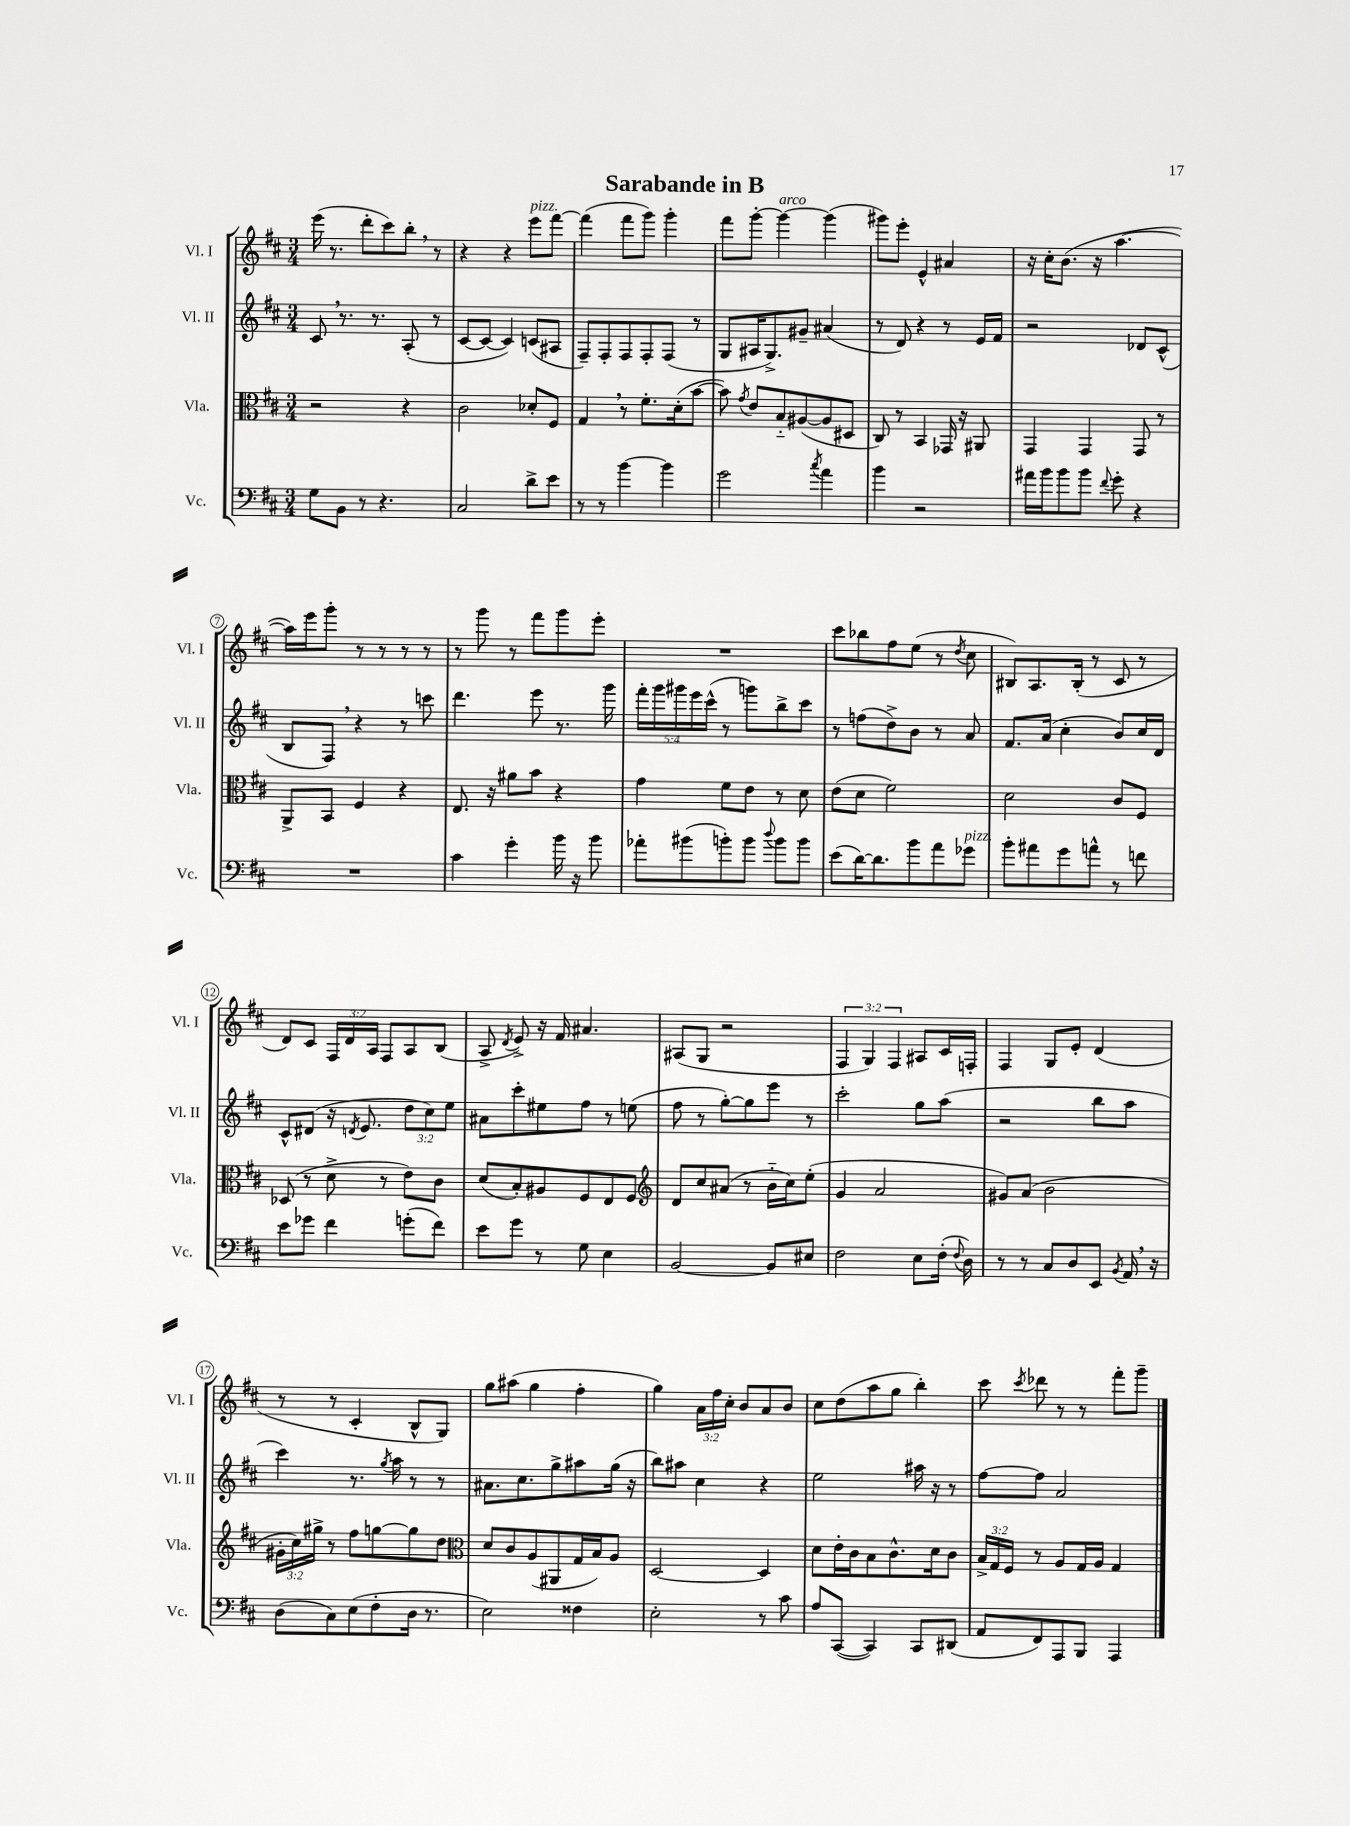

**kern	**kern	**kern	**kern
*part4	*part3	*part2	*part1
*staff4	*staff3	*staff2	*staff1
*I"Vc.	*I"Vla.	*I"Vl. II	*I"Vl. I
*I'Vc.	*I'Vla.	*I'Vl. II	*I'Vl. I
*clefF4	*clefC3	*clefG2	*clefG2
*k[f#c#]	*k[f#c#]	*k[f#c#]	*k[f#c#]
*M3/4	*M3/4	*M3/4	*M3/4
=1	=1	=1	=1
8G\L	2r	8c#,/	(16eee\
.	.	.	8.r
8BB\J	.	8.r	.
8r	.	.	8ddd'\L
.	.	8.r	.
4.r	.	.	8ccc#\)
.	4r	(8A'/	8bb',\J
.	.	8r	8r
=2	=2	=2	=2
2C#/	2c#\	[8c#/L	4r
.	.	8c#/J_	.
.	.	4c#/])	4r
!	!	!	!LO:TX:a:i:t=pizz.
8d^\L	8d-X'/L	(8cn/L	8eee\L
8e\J	8F#/J	8A#X/J	[8fff#\J
=3	=3	=3	=3
8r	4G,/	8F#~/L)	(4fff#\]
8r	.	8F#'/	.
[4b\	8r	8F#/	8fff#\L
.	8.f#'\L	8F#'/	8ggg\J)
4b\]	.	(8F#/J	4ggg'\
.	(16d'\k	.	.
.	[8b\J	8r	.
=4	=4	=4	=4
2g\	8b\])	8G/L	8fff#\L
.	8qg/	.	.
.	8e/L	16A#X/K	[8ggg'\J
.	.	8.G^/)	.
!	!	!	!LO:TX:a:i:t=arco
.	8B/	.	4ggg\_
.	([8A#X/	8g#X~/J	.
8qcc#/	.	.	.
4a\	8A#/]	(4a#X/	(4ggg\]
.	8D#X/J	.	.
=5	=5	=5	=5
4b\	8C#/)	8r	8ggg#X\L)
.	8r	8d/)	8eee'\J
2r	4BB/	4r	4e^^/
.	16GG-X/	8r	4a#X/
.	16r	.	.
.	8AA#X/	16e/LL	.
.	.	16f#/JJ	.
=6	=6	=6	=6
16a#X\LL	4GG/	2r	16r
16b\J	.	.	16cc#'\KL
8b\	.	.	(8.b\J
8b\J	4GG/	.	.
.	.	.	16r
8qqf#/	.	.	.
8g'\	.	.	[4.aa\
4r	8GG/	8d-X/L	.
.	8r	(8c#^^/J	.
!!LO:LB:g=z
=7	=7	=7	=7
2.r	8AA^/L	8B/L	16aa\LL])
.	.	.	16eee\J
.	8BB/J	8F#,/J)	8ggg'\J
.	4F#/	4r	8r
.	.	.	8r
.	4r	8r	8r
.	.	8cccn\	8r
=8	=8	=8	=8
4c#\	8.E/	4.ddd\	8r
.	.	.	8ggg\
.	16r	.	.
4g'\	8a#X\L	.	8r
.	8b\J	8eee\	8fff#\L
16b\	4r	8.r	8ggg\
16r	.	.	.
8b\	.	.	8eee'\J
.	.	16ggg\	.
=9	=9	=9	=9
8a-X'\L	4g\	20fff#'\LL	2.r
.	.	20ggg\	.
.	.	20ggg#X\	.
(8b#X\	.	.	.
.	.	20eee\	.
.	.	(20ccc#^^\JJ	.
8bn'\)	8f#\L	8r	.
8b\J	8e\J	8gggn\L)	.
8qqdd/	.	.	.
8b\L	8r	8bb^\	.
8b\J	8d\	8ccc#\J	.
=10	=10	=10	=10
(8e\L	(8e\L	8r	8ccc#\L
[16d\K)	8d\J	(8ffn\L	8bb-X\
8.d\]	.	.	.
.	2f#\)	8dd^\)	8ff#\
8b\	.	8b\J	(8ee\J
8a\	.	8r	8r
.	.	.	8qdd/
!LO:TX:a:i:t=pizz.	!	!	!
8g-X\J	.	8a/	8cc#\
=11	=11	=11	=11
8b'\L	2d\	8.f#/L	8B#X/L)
8a#X\	.	.	8.A/
.	.	(16a/Jk	.
8g\	.	4cc#'\	.
.	.	.	(16B#'/Jk
8an^^\J	.	.	8r
8r	8c#/L	8b/L)	8c#/
8fn\	8F#/J	16cc#/L	8r
.	.	16d/JJ	.
!!LO:LB:g=z
=12	=12	=12	=12
8e\L	(8D-X/	8c#^^/L	8d/L)
8g-X\J	8r	(8d#X/J	8c#/J
4f#\	8d^\	16r	24F#/LL
.	.	.	24d/
.	.	8qdn/	.
.	.	8.e/	.
.	.	.	24A/JJ
.	8r	.	8F#/L
(8gn'\L	8e\L)	12dd\L	8A/
.	.	12cc#\)	.
8f#\J)	8c#\J	.	(8B/J
.	.	12ee\J	.
=13	=13	=13	=13
8e\L	(8d/L	8a#X\L	8A^/
.	.	.	8qd/
8g\J	8B'/)	8ccc#'\	8e^/)
8r	8A#X/	8ee#X\	16r
.	.	.	16f#/
8G\	8F#/	8ff#\J	4.a#X/
4E\	8E/	8r	.
.	8F#/J	(8een\	.
=14	=14	=14	=14
*	*clefG2	*	*
[2BB/	8d/L	8ff#\	(8A#X/L
.	8cc#/	8r	8G/J
.	(8a#X/J	[8gg'\L)	2r
.	8r	8gg\]	.
8BB/L]	16b\LL	8eee\J	.
.	16cc#\J)	.	.
8E#X/J	(8ee'\J	8r	.
=15	=15	=15	=15
2F#\	4g/	2ccc#'\	6F#/
.	.	.	6G/)
.	2a/	.	.
.	.	.	6F#/
8E\L	.	8gg\L	8A#X/L
(16F#'\Jk	.	(8aa\J	16c#/L
8qqF#/	.	.	.
16D\)	.	.	16Fn'/JJ
=16	=16	=16	=16
8r	8g#X/L)	2r	4F#/
8r	(8a/J	.	.
8C#/L	2b\	.	8G/L
8D/	.	.	8e'/J
8EE/J	.	8bb\L	(4d/
8qBB/	.	.	.
16AA,/	.	8aa\J	.
16r	.	.	.
!!LO:LB:g=z
=17	=17	=17	=17
(8D\L	24g#X'\LL	4ccc#\)	8r
.	24cc#\)	.	.
.	24gg#X^\JJ	.	.
8C#\)	8r	.	8r
(8E\	8ff#\L	8.r	4c#'/
8F#'\	[8ggn\	.	.
.	.	8qgg/	.
.	.	16aa\	.
16D\Jk	8gg\]	8r	8B^^/L
8.r	.	.	.
.	8dd\J	8r	8G/J)
=18	=18	=18	=18
*	*clefC3	*	*
2E\)	8d/L	8.a#X\L	8gg\L
.	8c#/	.	(8aa#X\J
.	.	8.cc#\	.
.	(8A/	.	4gg\
.	8AA#X/	8gg^\	.
4F##X\	16G/L	8aa#X\	4ff#'\
.	16B/J)	.	.
.	8A/J	(16gg\Jk	.
.	.	16r	.
=19	=19	=19	=19
2E'\	[2D/	8bb\L)	4gg\)
.	.	8aa#X\J	.
.	.	4cc#\	24a\LL
.	.	.	24ff#\
.	.	.	24cc#'\JJ
.	.	.	8b/L
8r	4D/]	4r	8a/
8c#\	.	.	8b/J
=20	=20	=20	=20
8A/L	8d\L	2ee\	8cc#\L
([8CC#/J	16e'\L	.	(8dd\
.	16c#\J	.	.
4CC#/])	8B\	.	8aa\
.	8.c#^^\	.	8gg\J
8CC#/L	.	16aa#X\	4bb'\)
.	16d\k	16r	.
(8DD#X/J	8c#\J	8r	.
=21	=21	=21	=21
8AA/L	24B^/LL	[8ff#\L	8ccc#\
.	24G/	.	.
.	24F#/JJ	.	.
.	.	.	8qccc#/
8FF#/)	8r	8ff#\J]	8ddd-X\
8AAA/	8A/L	2a/	8r
8BBB/J	16G/L	.	8r
.	16A/JJ	.	.
4AAA/	4G/	.	8fff#'\L
.	.	.	8ggg~\J
==	==	==	==
*-	*-	*-	*-
